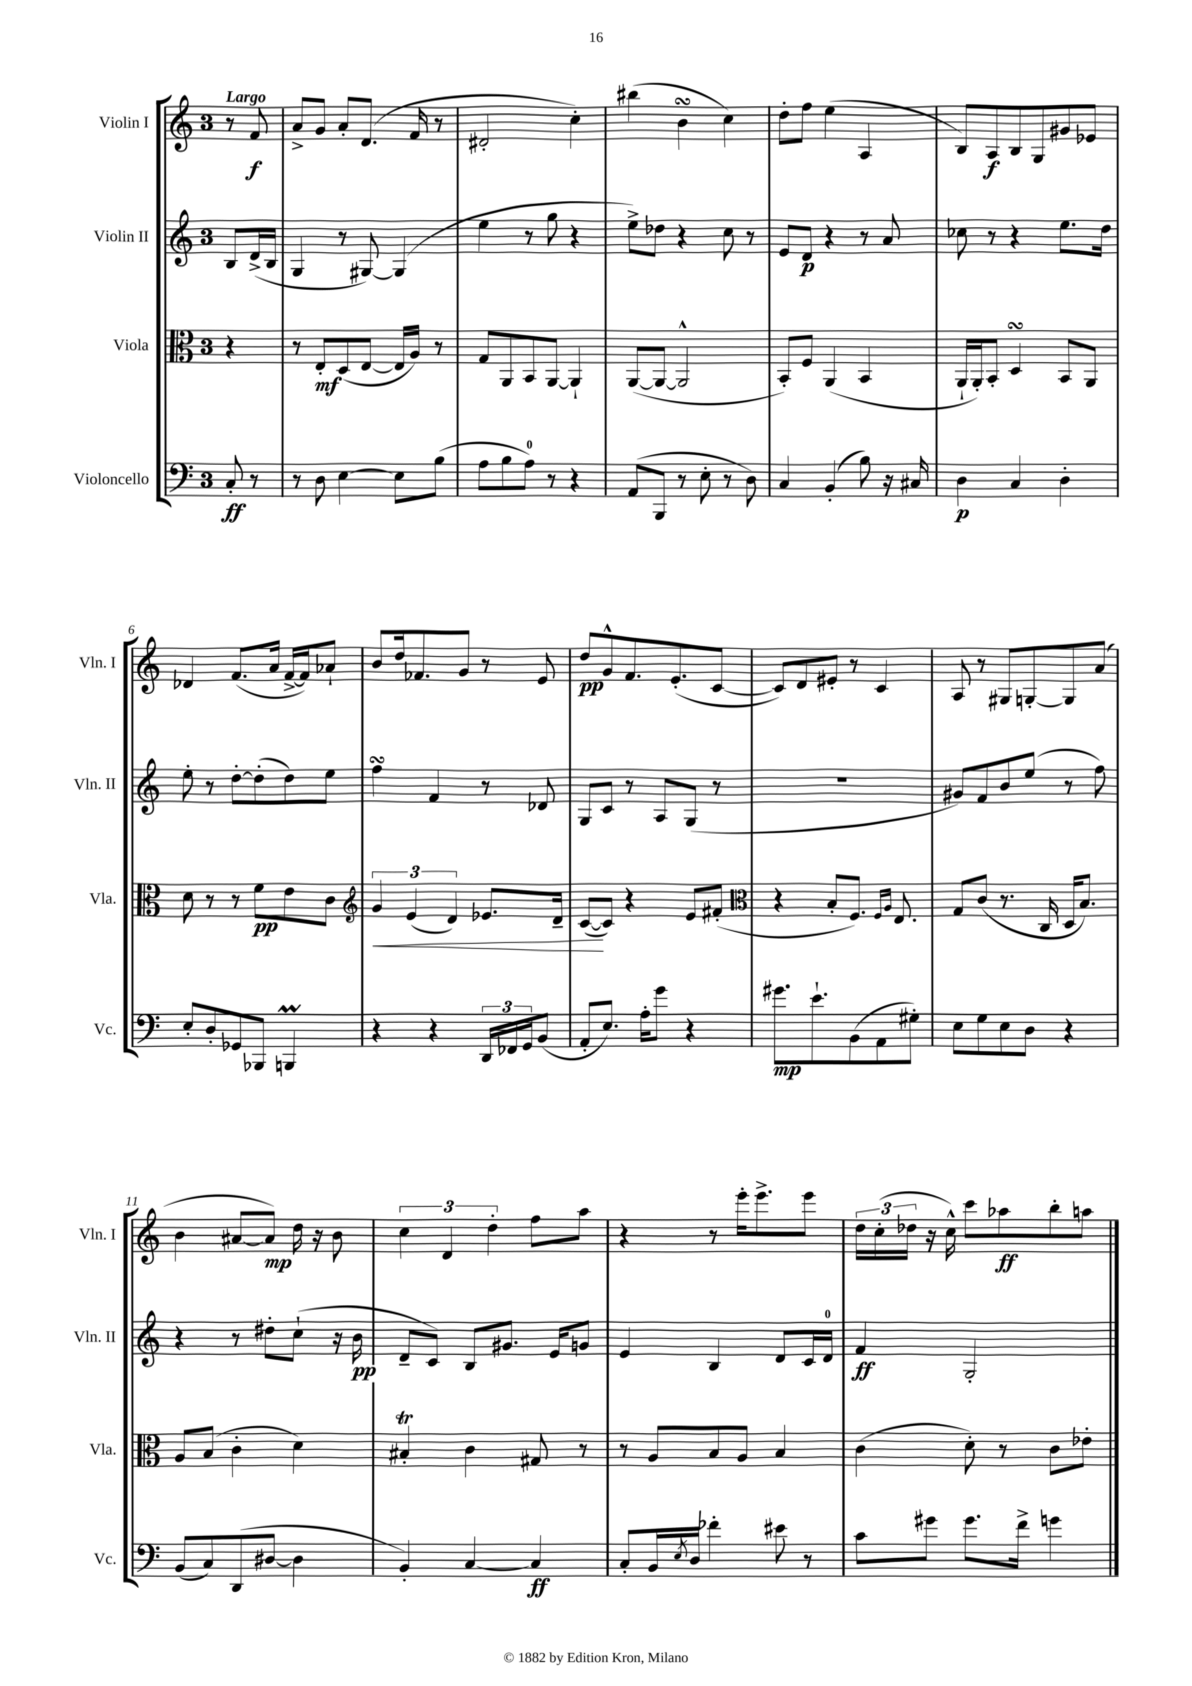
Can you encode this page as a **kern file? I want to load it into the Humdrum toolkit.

**kern	**kern	**kern	**kern
*staff4	*staff3	*staff2	*staff1
*clefF4	*clefC3	*clefG2	*clefG2
*k[]	*k[]	*k[]	*k[]
*M3/4	*M3/4	*M3/4	*M3/4
8C'/	4r	8B/L	8r
8r	.	(16d^/L	8f/
.	.	16B/JJ	.
=	=	=	=
8r	8r	4G/	8a^/L
8D\	8E'/L	.	8g/J
[4E\	(8D/	8r	8a'/L
.	[8E/J	[8G#/)	(8.d/J
8E\]L	16E/]LL	(4G#/]	.
.	16A/JJ)	.	16f/
(8B\J	8r	.	8r
=	=	=	=
8A\L	8G/L	4ee\	2d#'/
8B\	8AA/	.	.
8A\J)	8BB/	8r	.
8r	[8AA/J	8gg\	.
4r	4AA`/]	4r	4cc'\)
=	=	=	=
(8AA/L	([8AA/L	8ee^\L)	(4bb#\
8BBB/J	8AA/_J	8dd-\J	.
8r	2AA^^/]	4r	4b\
8E'\	.	.	.
8r	.	8cc\	4cc\)
8D\)	.	8r	.
=	=	=	=
4C/	8BB'/L)	8e/L	8dd'\L
.	8F/J	8d/J	8ff\J
(4BB'/	(4AA/	4r	(4ee\
8B\)	4BB/	8r	4A/
16r	.	8a/	.
16C#/	.	.	.
=	=	=	=
4D\	16AA`/LL	8cc-\	8B/L)
.	16AA'/J)	.	.
.	8BB'/J	8r	8A/
4C/	4D/	4r	8B/
.	.	.	8G/
4D'\	8BB/L	8.ee\L	8g#/
.	8AA/J	.	8e-/J
.	.	16dd\Jk	.
=	=	=	=
8E'/L	8d\	8ee'\	4d-/
8D'/	8r	8r	.
8GG-/	8r	[8dd'\L	(8.f/L
8BBB-/J	8f\L	(8dd'\]	.
.	.	.	16a/Jk
4BBB/	8e\	8dd\)	[16f^/LL
.	.	.	16f/]J)
.	8c\J	8ee\J	8a-`/J
=	=	=	=
*	*clefG2	*	*
4r	6g/	4ff\	8b/L
.	.	.	16dd/k
.	(6e/	.	.
.	.	.	8.f-/
4r	.	4f/	.
.	6d/)	.	.
.	.	.	8g/J
24DD/LL	8.e-/L	8r	8r
24FF-/	.	.	.
24GG/J	.	.	.
(8BB/J	.	8d-/	8e/
.	16d~/Jk	.	.
=	=	=	=
8AA'/L	([8c/L	8G/L	8dd/L
8.E/J)	8c/]J)	8c/J	8g^^/
.	4r	8r	8.f/
16A'\LK	.	.	.
8g\J	.	8A/L	.
.	.	.	(8.e'/
4r	8e/L	(8G/J	.
.	(8f#'/J	8r	[8c/J
=	=	=	=
*	*clefC3	*	*
8.g#\L	4r	2.r	8c/]L)
.	.	.	8d/
8.e`\	.	.	.
.	8B'/L	.	8e#'/J
(8BB\	8.F/J)	.	8r
8AA\	.	.	4c/
.	16qqF/LL	.	.
.	16qqA/JJ	.	.
.	8.E/	.	.
8G#'\J)	.	.	.
=	=	=	=
8E\L	8G/L	8g#/L)	8A/
8G\	(8c/J	8f/	8r
8E\	8.r	8b/	8G#/L
8D\J	.	(8ee/J	[8G'/
.	16C/	.	.
4r	16D/LK	8r	8G/]
.	8.B/J)	.	.
.	.	8ff\)	(8a/J
=	=	=	=
(8BB/L	8A/L	4r	4b\
8C/)	(8B/J	.	.
(8DD/	4c'\	8r	[8a#/L
[8D#/J	.	8dd#'\L	8a#/]J)
4D#\]	4d\)	(8cc`\J	16dd\
.	.	.	16r
.	.	16r	8b\
.	.	16b\	.
=	=	=	=
4BB'/)	4B#'/	8d~/L	6cc\
.	.	8c/J)	.
.	.	.	6d/
[4C/	4c\	8B/L	.
.	.	.	6dd'\
.	.	8.g#/J	.
4C/]	8G#/	.	8ff\L
.	.	16e/LK	.
.	8r	8g/J	8aa\J
=	=	=	=
8C'/L	8r	4e/	4r
16BB/L	8A/L	.	.
8qE/	.	.	.
16D/JJ	.	.	.
4f-'\	8B/	4B/	8r
.	8A/J	.	16eee'\LK
.	.	.	8.eee^\
8e#\	4B/	8d/L	.
8r	.	16c/L	8eee\J
.	.	16d/JJ	.
=	=	=	=
8c\L	(4c\	4f/	24dd\LL
.	.	.	(24cc'\
.	.	.	24dd-\JJ
8g#\J	.	.	16r
.	.	.	16cc^^\)
8.g#\L	8d'\)	2G'/	8ccc\L
.	8r	.	8aa-\
16f^\Jk	.	.	.
4g\	8c\L	.	8bb'\
.	8e-'\J	.	8aa\J
==	==	==	==
*-	*-	*-	*-
